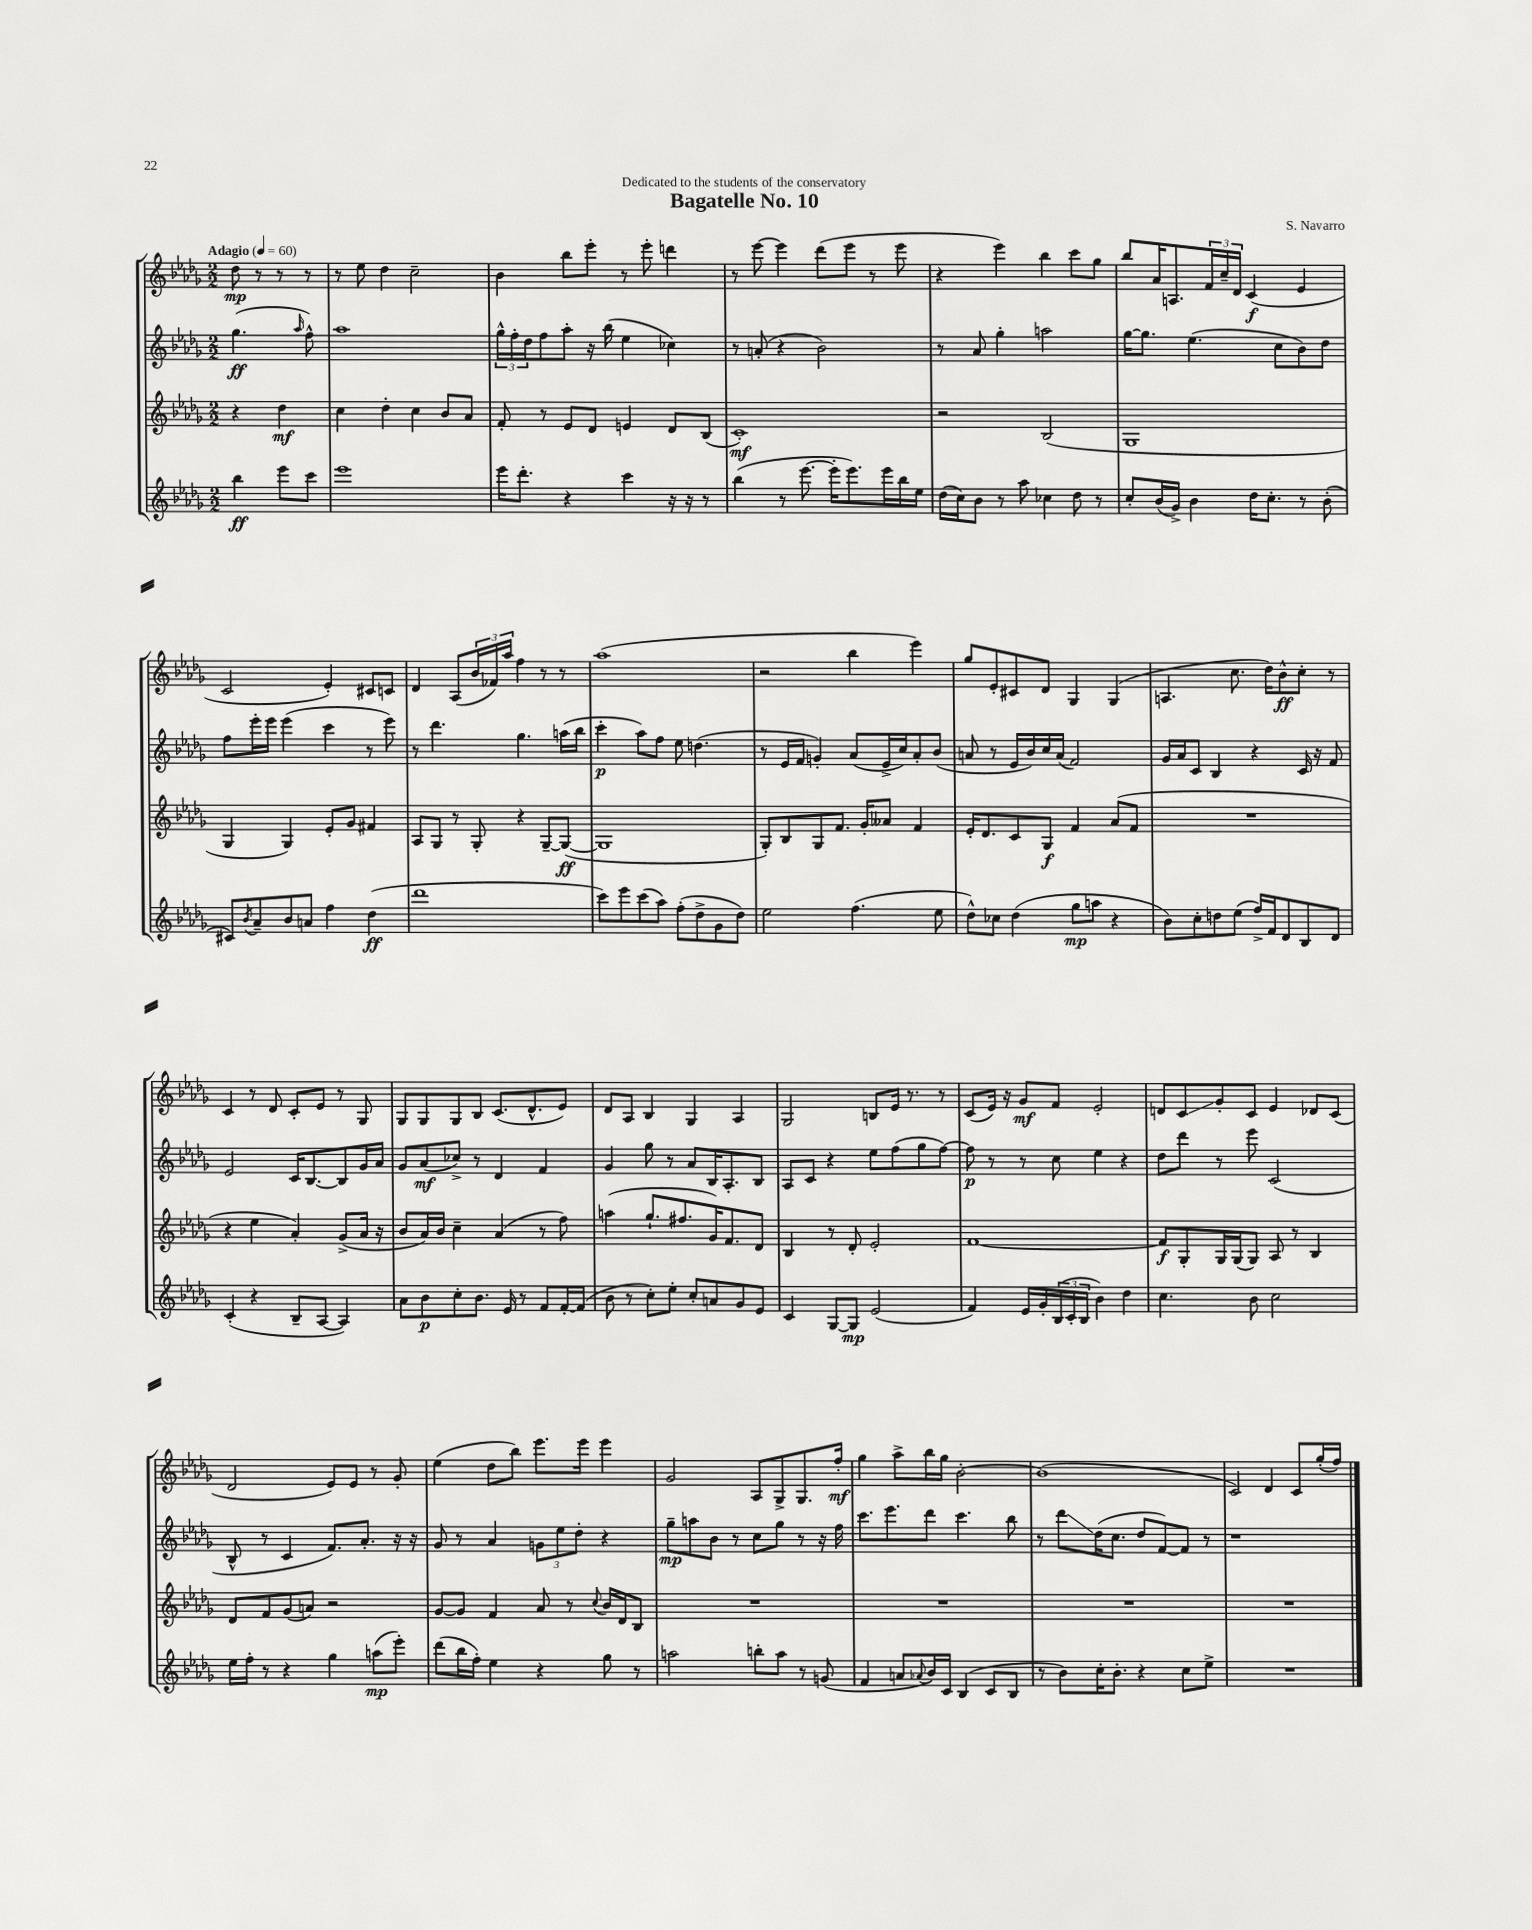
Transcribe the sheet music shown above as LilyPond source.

\header { title = "Bagatelle No. 10" composer = "S. Navarro" dedication = "Dedicated to the students of the conservatory" }
<<
\new StaffGroup <<
\new Staff = "s0" {
    \clef treble \key des \major \numericTimeSignature \time 2/2 \partial 2 \tempo "Adagio" 4 = 60
    des''8\mp r8 r8 r8 |
    r8 ees''8 des''4 c''2-- |
    bes'4 bes''8 ees'''8-. r8 ees'''8-. d'''4 |
    r8 ees'''8~ ees'''4 des'''8( ees'''8 r8 ees'''8 |
    r4 ees'''4) bes''4 c'''8 ges''8 |
    bes''8 aes'16 a8. \tuplet 3/2 { f'16 c''16-- des'16 } c'4\f( ees'4 |
    c'2 ees'4-.) cis'8 c'8 |
    des'4 aes8( \tuplet 3/2 { bes'16 fes'16) aes''16 } f''4 r8 r8 |
    aes''1( |
    r2 bes''4 ees'''4) |
    ges''8 ees'8-. cis'8 des'8 ges4 ges4( |
    a4. c''8. des''16) bes'8-^\ff c''8-. r8 |
    c'4 r8 des'8 c'8-. ees'8 r8 ges8 |
    ges8 ges8 ges8 bes8 c'8.( des'8.-^ ees'8) |
    des'8 aes8 bes4 ges4 aes4 |
    ges2 b8 ees'16 r8. r8 |
    c'8( ees'16) r16 ges'8\mf f'8 ees'2-. |
    d'8 c'8\glissando ges'8-. c'8 ees'4 des'8 c'8( |
    des'2 ees'8) ees'8 r8 ges'8-. |
    ees''4( des''8 bes''8) ees'''8. ees'''16 ees'''4 |
    ges'2 aes8 ges8-> ges8. f''16-.\mf |
    ges''4 aes''8-> bes''16 ges''16 bes'2~-. |
    bes'1( |
    c'2) des'4 c'8 ges''16-.( f''16) \bar "|." |
}
\new Staff = "s1" {
    \clef treble \key des \major \numericTimeSignature \time 2/2 \partial 2
    ges''4.\ff( \grace { aes''16 } f''8-^) |
    aes''1 |
    \tuplet 3/2 { ges''16-^ f''16-. des''16 } f''8 aes''8-. r16 bes''16( ees''4 ces''4) |
    r8 a'8-.( r4 bes'2) |
    r8 aes'8 ges''4-. a''2 |
    ges''16~ ges''8. ees''4.( c''8 bes'8) des''8 |
    f''8 ees'''16-. ees'''16 ees'''4( c'''4 r8 ees'''8) |
    r8 des'''4. ges''4. a''16( bes''16 |
    c'''4-.\p aes''8) f''8 ees''8 d''4.( |
    r8 ees'16 f'16 g'4-.) aes'8( ees'16-> c''16) aes'8-. bes'8( |
    a'8 r8 ees'16 bes'16) c''16 a'16( f'2) |
    ges'16 aes'16 c'8 bes4 r4 c'16 r16 f'8 |
    ees'2 c'16 bes8.~ bes8 ges'16 aes'16 |
    ges'8 aes'8\mf( ces''8->) r8 des'4 f'4 |
    ges'4 ges''8 r8 aes'8 bes16 aes8.-. bes8 |
    aes8 c'8 r4 ees''8 f''8( ges''8 f''8~) |
    f''8\p r8 r8 c''8 ees''4 r4 |
    des''8 des'''8 r8 ees'''8 c'2( |
    bes8-^ r8 c'4 f'8.) aes'8.-. r16 r16 |
    ges'8 r8 aes'4 \tuplet 3/2 { g'8 ees''8 des''8-. } r4 |
    ges''8--\mp a''8 bes'8 r8 c''8 ges''8 r8 r16 f''16 |
    c'''8. ees'''8. des'''8 c'''4. bes''8 |
    r8 des'''8\glissando des''16( c''8. des''8 f'8~) f'8 r8 |
    r1 \bar "|." |
}
\new Staff = "s2" {
    \clef treble \key des \major \numericTimeSignature \time 2/2 \partial 2
    r4 des''4\mf |
    c''4 des''4-. c''4 bes'8 aes'8 |
    f'8-. r8 ees'8 des'8 e'4 des'8 bes8( |
    c'1-.\mf) |
    r2 bes2( |
    ges1 |
    ges4 ges4) ees'8-. ges'8 fis'4 |
    aes8 ges8 r8 ges8-. r4 ges8~-- ges8~\ff( |
    ges1 |
    ges8-.) bes8 ges8 f'8. ges'16-. aeses'8 f'4 |
    ees'16-. des'8. c'8 ges8\f f'4 aes'8( f'8 |
    R1 |
    r4 ees''4 aes'4-.) ges'8->( aes'16 r16 |
    bes'8 aes'16) bes'16 c''4-- aes'4( r8 f''8) |
    a''4( ges''8.-! fis''8. ges'16) f'8. des'8 |
    bes4 r8 des'8-. ees'2-. |
    f'1~ |
    f'8\f ges8-. ges16 ges16( ges8) aes8 r8 bes4 |
    des'8 f'8 ges'8( a'8) r2 |
    ges'8~ ges'8 f'4 aes'8 r8 \appoggiatura { c''8 } bes'16 des'16 bes8 |
    R1 |
    R1 |
    R1 |
    R1 \bar "|." |
}
\new Staff = "s3" {
    \clef treble \key des \major \numericTimeSignature \time 2/2 \partial 2
    bes''4\ff ees'''8 c'''8 |
    ees'''1 |
    ees'''16 des'''8.-. r4 c'''4 r16 r16 r8 |
    bes''4( r8 ees'''8.~ ees'''16-. ees'''8.) ees'''16 bes''16 ees''16 |
    des''16( c''16) bes'8 r8 aes''8 ces''4 des''8 r8 |
    c''8-. bes'16( ges'16->) bes'4 des''16 c''8.-. r8 bes'8-.( |
    cis'8) \acciaccatura { bes'8 } aes'8-- bes'8 a'8 f''4 des''4\ff( |
    des'''1 |
    c'''8) ees'''8 c'''8( aes''8) f''8-.( des''8-> ges'8 des''8) |
    ees''2 f''4.( ees''8 |
    des''8-^) ces''8 des''4( ges''8\mp a''8 r4 |
    bes'8) c''8-. d''8 ees''8( f''16->) f'16 des'8 bes8 des'8 |
    c'4-.( r4 bes8-- aes8~ aes4) |
    aes'8 bes'8\p c''8-. bes'8. ees'16 r8 f'8 f'16~-. f'16( |
    bes'8 r8 c''8-.) ees''8-. c''8-. a'8 ges'8 ees'8 |
    c'4 ges8~ ges8\mp ees'2( |
    f'4) ees'16 ges'16-. \tuplet 3/2 { bes16( c'16-. bes16 } bes'4) des''4 |
    c''4. bes'8 c''2 |
    ees''16 f''16-. r8 r4 ges''4 a''8\mp( ees'''8-.) |
    des'''8( bes''16 f''16-.) ees''4 r4 ges''8 r8 |
    a''2 b''8-. a''8 r8 g'8( |
    f'4 a'8 \appoggiatura { aes'8 } bes'16) c'16 bes4( c'8 bes8 |
    r8 bes'8) c''16-. bes'8.-. r4 c''8 ees''8-> |
    R1 \bar "|." |
}
>>
>>
\layout { \context { \Score \remove "Bar_number_engraver" } }
